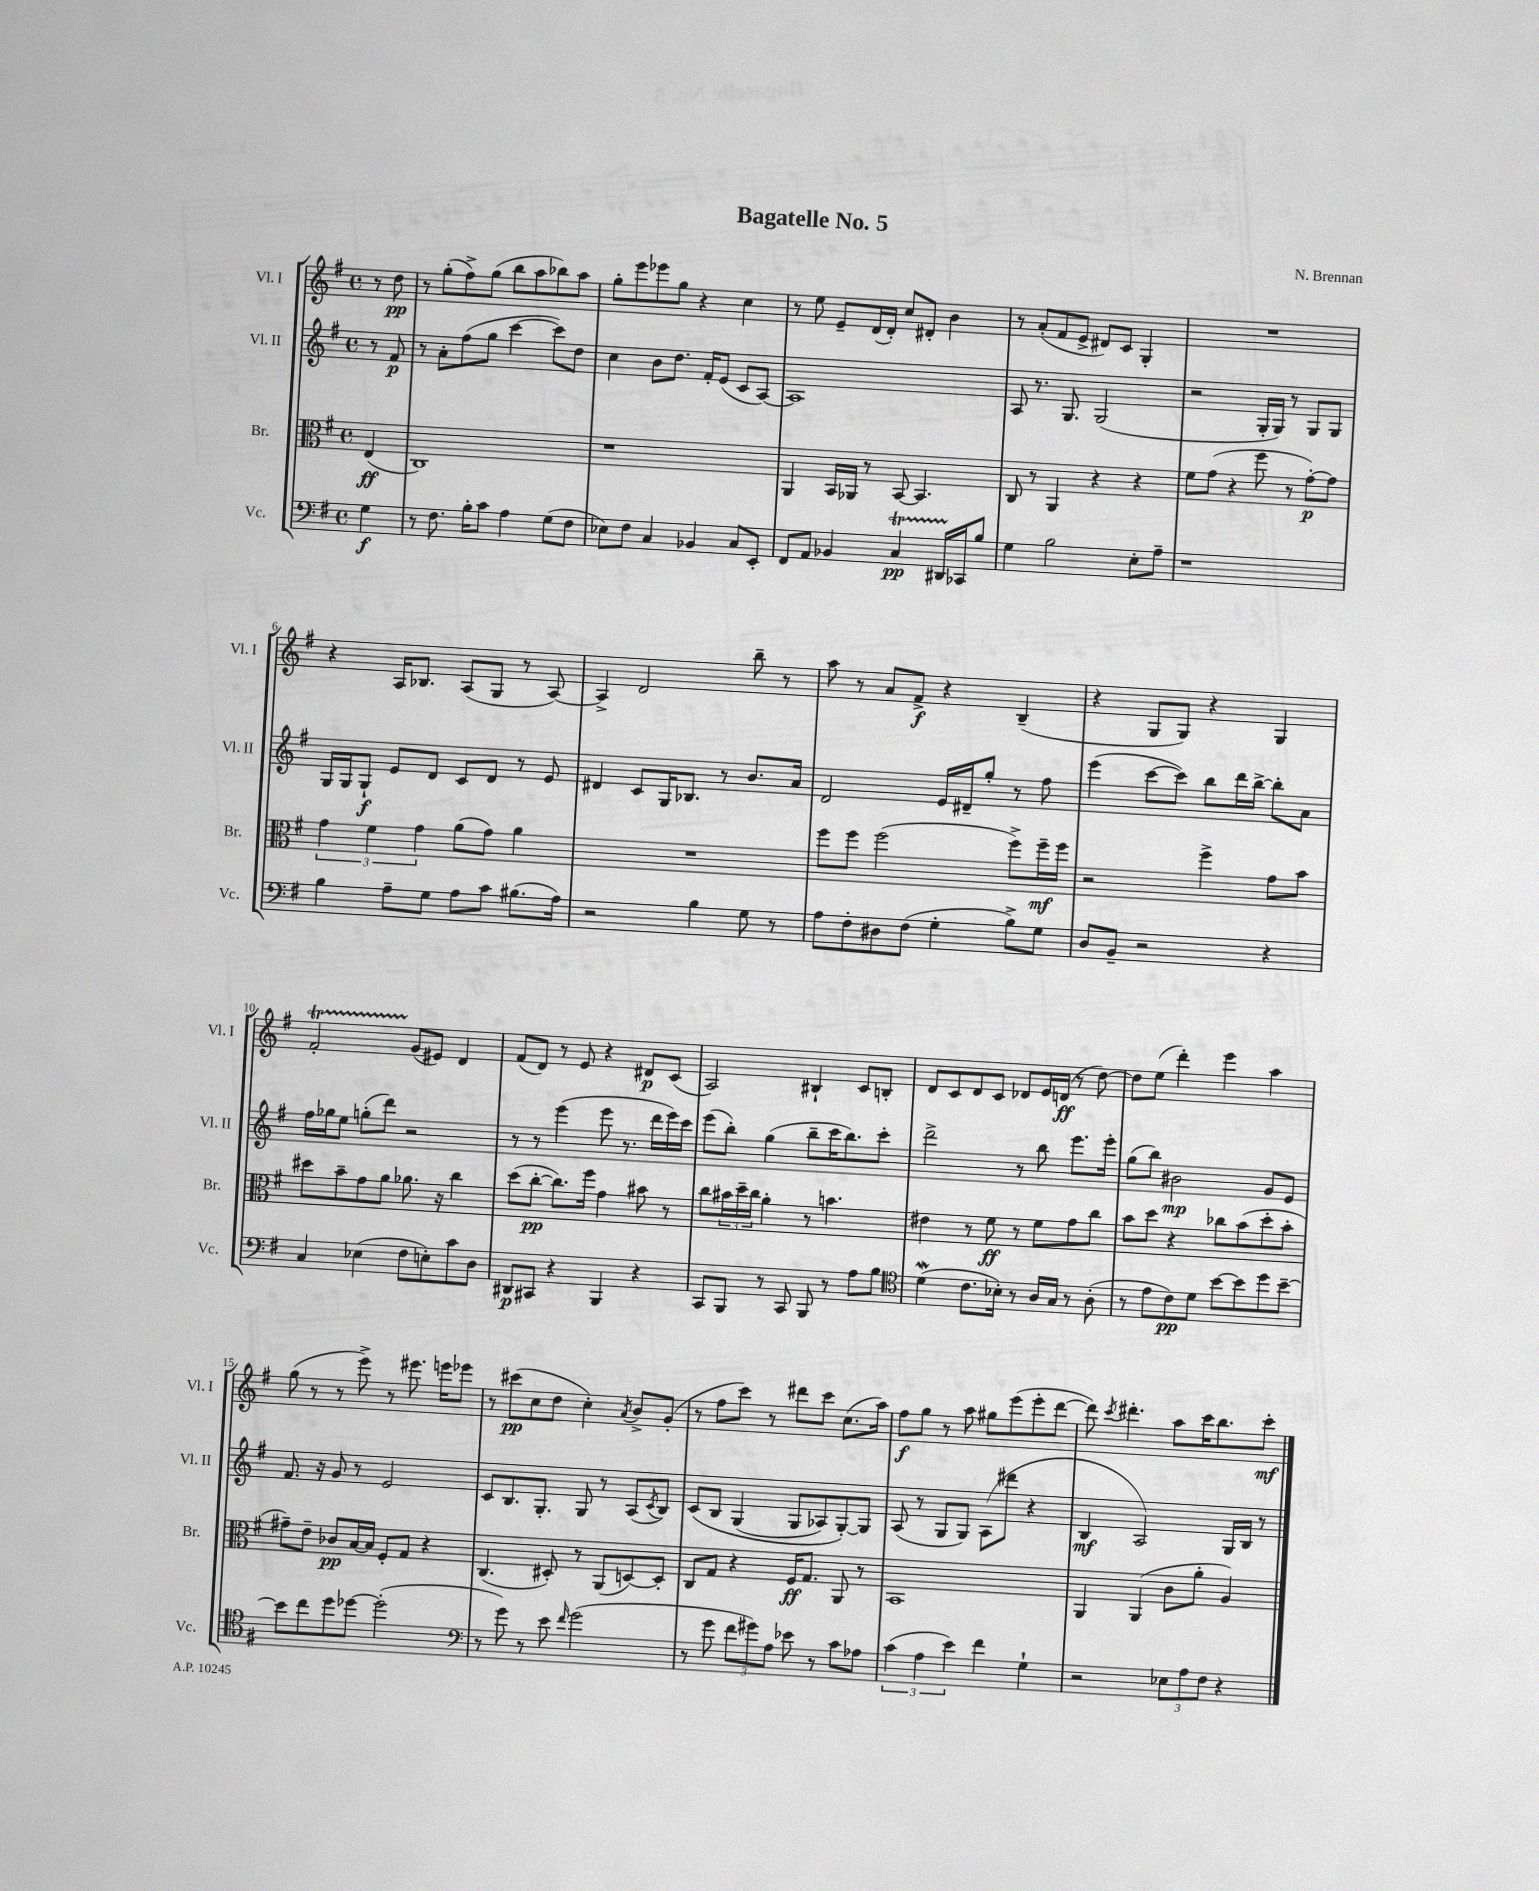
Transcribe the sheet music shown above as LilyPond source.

\header { title = "Bagatelle No. 5" composer = "N. Brennan" }
<<
\new StaffGroup <<
\new Staff = "s0" \with { instrumentName = "Vl. I" shortInstrumentName = "Vl. I" } {
    \clef treble \key g \major \defaultTimeSignature \time 4/4 \partial 4
    r8 d''8\pp |
    r8 g''8-.( fis''8->) g''8( b''8 a''8 bes''8) a''8 |
    g''8-. e'''8 ees'''8 g''8 r4 c''4 |
    r8 e''8 e'8-- d'16( d'16-.) c''8 dis'8-. b'4 |
    r8 a'8-.( fis'8 e'8-> dis'8) c'8 g4-. |
    R1 |
    r4 a16 bes8. a8( g8 r8 a8~) |
    a4-> d'2 b''8-- r8 |
    a''8 r8 a'8 fis'8->\f r4 b4--( |
    r4 g8 g8) r4 g4 |
    fis'2-.\startTrillSpan g'8\stopTrillSpan( eis'8) d'4 |
    fis'8( d'8) r8 e'8 r4 dis'8\p c'8( |
    a2) bis4-! c'8 b8-. |
    d'8 c'8 d'8 c'8 des'8 e'16 d'16\ff( r8 d''8~) |
    d''8 e''8( d'''4-.) e'''4 a''4 |
    g''8( r8 r8 e'''8->) r8 eis'''8. e'''16 ees'''8 |
    r8 cis'''8\pp( c''8 d''8 c''4-.) \acciaccatura { a'8 } b'8-> g'8-.( |
    r8 fis''8 c'''8) r8 dis'''8 c'''8 c''8.( a''16) |
    fis''8\f g''8 r8 a''8 gis''8 e'''8( e'''8-. d'''8~ |
    d'''8) \acciaccatura { c'''8 } dis'''4.-. a''8 c'''16 b''8. c'''8-.\mf \bar "|." |
}
\new Staff = "s1" \with { instrumentName = "Vl. II" shortInstrumentName = "Vl. II" } {
    \clef treble \key g \major \defaultTimeSignature \time 4/4 \partial 4
    r8 fis'8\p |
    r8 a'8-. fis''8( g''8 c'''4~ c'''8) d''8 |
    c''4 b'8 d''8. fis'16-. e'8( c'8 a8~) |
    a1 |
    a8 r8. g8. g2( |
    r2 g16-. g16) r8 g8 g8 |
    g16 g16 g8-!\f e'8 d'8 c'8 d'8 r8 e'8 |
    dis'4 c'8 g16 bes8. r8 b'8. a'16 |
    d'2 e'16 dis'16-- g''8-. r8 fis''8 |
    e'''4( c'''8~ c'''8) b''8 d'''16 b''16~-> b''8-. a'8 |
    fis''16 ges''16 e''8 g''8-.( d'''8) r2 |
    r8 r8 e'''4( e'''8 r8. d'''16 e'''16) c'''16 |
    e'''8( b''8-.) g''4( b''8-- c'''16 b''8.) c'''8-. |
    d'''2-> r8 b''8 e'''8. e'''16-. |
    g''8( b''8) bis'2\mp g'8 e'8 |
    fis'8. r16 g'8 r8 e'2 |
    c'8 b8. g8.-. g8 r8 a8( \acciaccatura { c'8 } b8) |
    c'8\( b8 g4( g8 aes8) g8~-.\) g8 |
    a8( r8 g8 g8) a8( dis'''8 r4 |
    b4\mf a2) g16 b16 r8 \bar "|." |
}
\new Staff = "s2" \with { instrumentName = "Br." shortInstrumentName = "Br." } {
    \clef alto \key g \major \defaultTimeSignature \time 4/4 \partial 4
    e4\ff( |
    c1) |
    r1 |
    a,4 b,16 aes,16 r8 b,8~ b,4. |
    c8 r8 a,4 r4 r4 |
    fis'8 g'8( r4 fis''8 r8 g'8~-.\p) g'8 |
    \tuplet 3/2 { g'4 fis'4 g'4 } a'8( g'8) a'4 |
    R1 |
    fis''8 fis''8 fis''2( fis''8->) fis''16--\mf fis''16 |
    r2 fis''4-> g'8 b'8 |
    dis''8 b'8-- g'8 a'8 aes'8. r16 c''4 |
    d''8( c''8~-.\pp c''8.) fis''16 g'4 bis'8 r8 |
    c''8 \tuplet 3/2 { bis'16 d''16-- c''16 } a'4-. r8 b'4. |
    eis'4 r8 fis'8\ff r8 fis'8 g'8 c''8 |
    b'8 d''8 r4 ces''8 b'8( d''8-. b'8-. |
    gis'8--) e'8-- ces'8\pp b16~ b16 fis8-. g8 r4 |
    c4.( dis8-.) r8 a,8( d8~) d8-. |
    c8 g8 r4 fis16\ff g8. a,8 r8 |
    b,1 |
    a,4 a,4( c'8 a'8-. a4) \bar "|." |
}
\new Staff = "s3" \with { instrumentName = "Vc." shortInstrumentName = "Vc." } {
    \clef bass \key g \major \defaultTimeSignature \time 4/4 \partial 4
    g4\f |
    r8 fis8. b16-. c'8 a4 g8( fis8 |
    ees8) fis8 c4 bes,4 c8 e,8-. |
    fis,8 a,8 bes,4 c4\startTrillSpan\pp dis,16 ces,16\stopTrillSpan b8 |
    g4 b2 e8-. a8-- |
    r1 |
    b4 a8-- g8 a8 c'8 bis8.( a16) |
    r2 b4 g8 r8 |
    a8 fis8-. dis8 fis8( g4-. b8->) g8 |
    d8 b,8-- r2 r4 |
    c4 ees4( fis8 e8-.) c'8 d8 |
    dis,8\p cis,8 r4 b,,4 r4 |
    c,8 b,,8 r8 c,8 b,,8 r8 a8 b8 |
    \clef tenor d'4\mordent( c'8. bes16-.) r8 a16 g16 r8 a8-.( |
    r8 e'8 c'8\pp) d'8 b'8~ b'8 d''8 b'8~-- |
    b'8 c''8 d''8 des''8~ des''2-.( |
    \clef bass r8 g'8) r8 e'8 \grace { fis'16 } g'2( |
    r8 g'8 \tuplet 3/2 { fis'8 gis'8) a8 } ees'8 r8 c'8 aes8 |
    \tuplet 3/2 { c'4( a4 e'4) } fis'4 g4-! |
    r2 \tuplet 3/2 { ees8 a8 fis8 } r4 \bar "|." |
}
>>
>>
